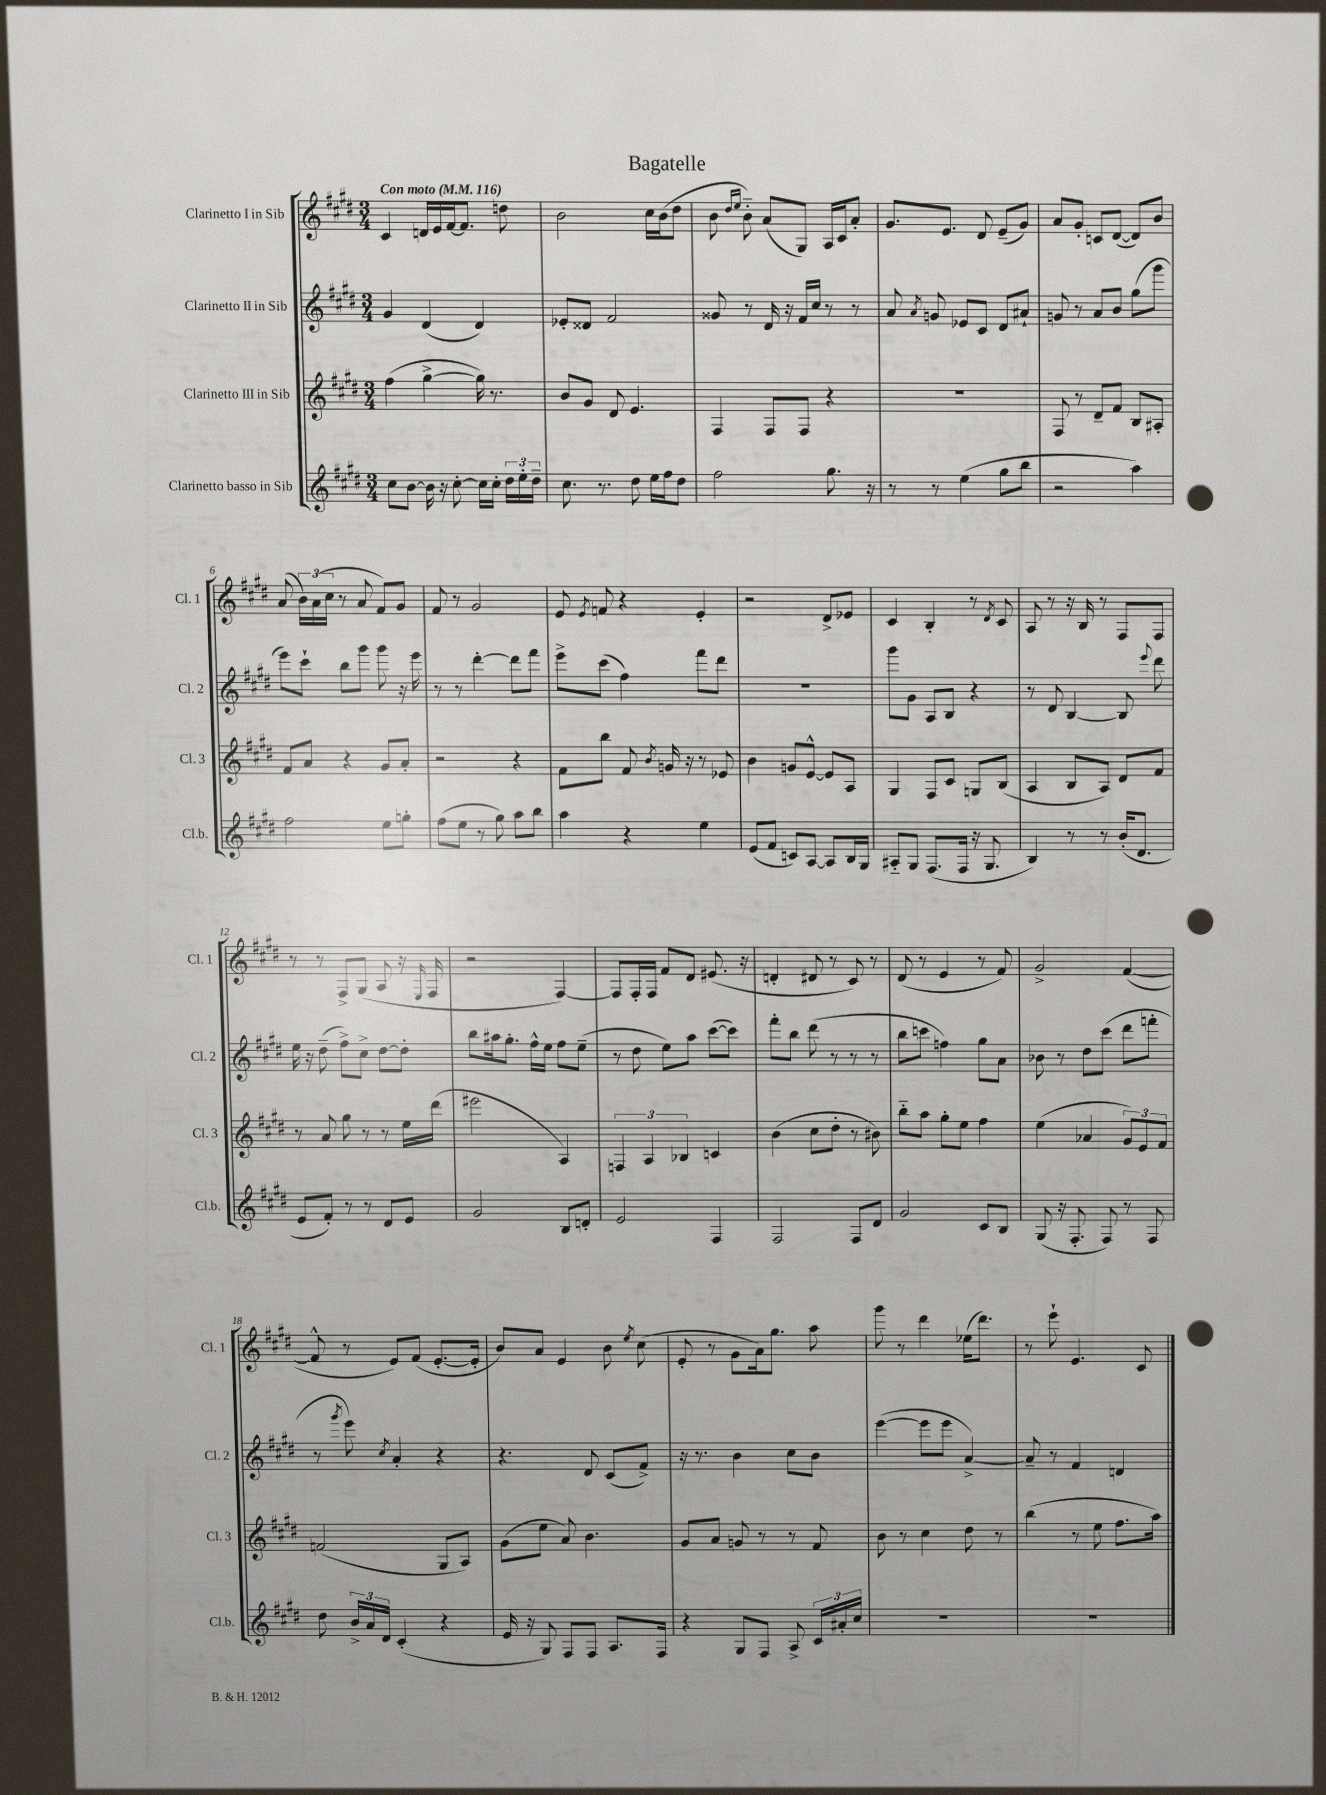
\header { title = "Bagatelle" }
<<
\new StaffGroup <<
\new Staff = "s0" \with { instrumentName = "Clarinetto I in Sib" shortInstrumentName = "Cl. 1" } {
    \clef treble \key e \major \numericTimeSignature \time 3/4 \tempo "Con moto" 4 = 116
    \autoBeamOff cis'4 d'16[ e'16 fis'16~ fis'8.] d''8 |
    b'2 cis''16[ b'16( dis''8] |
    b'8 \grace { dis''16[ e''16] } b'8-_) a'8[( gis8]) a16[ cis'16 a'8]-. |
    gis'8.[ e'8.] dis'8 e'8[--( gis'8]) |
    a'8[ gis'8]-. c'8[ dis'8]~( dis'8[) b'8] |
    a'8( \tuplet 3/2 { b'16[) a'16( cis''16] } r8 a'8 fis'8[) gis'8] |
    fis'8 r8 gis'2 |
    e'8 \acciaccatura { e'8 } f'8 r4 e'4-. |
    r2 dis'8[-> ees'8] |
    cis'4 b4-. r8 \acciaccatura { dis'8 } cis'8 |
    a8 r8 r16 b16 r8 fis8[ fis8] |
    r8 r8 fis8[-> gis8]( a8 r16 \grace { e16 } fis16 |
    r2 fis4~) |
    fis8[ fis16-. fis16] fis'8[ dis'8] eis'8.( r16 |
    d'4-. dis'8 r8 cis'8) r8 |
    dis'8( r8 e'4 r8 fis'8) |
    gis'2-> fis'4~( |
    fis'8-^ r8 e'8[) fis'8]( e'8.[~-. e'16]-. |
    b'8[) a'8] e'4 b'8 \acciaccatura { e''8 } cis''8( |
    e'8-. r8 gis'8[ a'16) gis''8.] a''8 |
    gis'''8 r8 dis'''4 ees''16[( dis'''8.]) |
    r8 e'''8-! e'4. cis'8 \bar "|." |
}
\new Staff = "s1" \with { instrumentName = "Clarinetto II in Sib" shortInstrumentName = "Cl. 2" } {
    \clef treble \key e \major \numericTimeSignature \time 3/4
    \autoBeamOff gis'4 dis'4( dis'4) |
    ees'8[-. disis'8] fis'2 |
    gisis'8 r8 dis'16 r16 fis'16[ cis''16] r8 r8 |
    a'8 \acciaccatura { a'8 } g'8 ees'8[ cis'8] dis'8[ ais'8]-! |
    g'8 r8 a'8[ b'8] gis''8[( gis'''8] |
    e'''8[) cis'''8]-! b''8[ gis'''8] gis'''8 r16 e'''16 |
    r8 r8 dis'''4~-. dis'''8[ fis'''8] |
    e'''8[-> cis'''8]( fis''4) fis'''8[ dis'''8] |
    R2. |
    gis'''8[ gis'8] a8[ b8] r4 |
    r8 dis'8 b4~ b8 \appoggiatura { e'''8 } dis'''8 |
    e''16 r16 dis''8--( fis''8[->) cis''8]-> dis''8[~ dis''8]-. |
    b''8[ ais''16 gis''8.]-. fis''16[-^ e''16] fis''8[ e''8]--( |
    r8 dis''8 e''8[) a''8] cis'''8[~( cis'''8]) |
    fis'''8[-. b''8] dis'''8( r8 r8 r8 |
    b''8[ c'''8] f''4) gis''8[ a'8] |
    bes'8 r8 dis''8[ cis'''8]( dis'''8[ f'''8]-. |
    r8 \acciaccatura { gis'''8 } e'''8) \acciaccatura { cis''8 } a'4-. r4 |
    r4. dis'8 cis'8[( fis'8]->) |
    r16 r8. b'4 cis''8[ b'8] |
    e'''4~( e'''8[ e'''8] a'4~->) |
    a'8-- r8 fis'4 d'4 \bar "|." |
}
\new Staff = "s2" \with { instrumentName = "Clarinetto III in Sib" shortInstrumentName = "Cl. 3" } {
    \clef treble \key e \major \numericTimeSignature \time 3/4
    \autoBeamOff fis''4( gis''4~-> gis''16) r8. |
    b'8[ gis'8] dis'8 e'4. |
    fis4 fis8[ fis8] r4 |
    R2. |
    fis8 r8 dis'8[-- fis'8] b8[ ais8]-. |
    fis'8[ a'8] r4 gis'8[ a'8]-. |
    r2 r4 |
    fis'8[ b''8] fis'8 \acciaccatura { b'8 } g'16 r16 r8 ees'8 |
    b'4 g'8[ e'8]~-^ e'8[ a8] |
    gis4 fis8[ cis'8] g8[ b8]( |
    a4 b8[ a8]) dis'8[ fis'8] |
    r8 a'8 gis''8 r8 r8 e''16[ dis'''16]( |
    eis'''2 a4) |
    \tuplet 3/2 { f4 a4 bes4 } c'4 |
    b'4( cis''8[ dis''8]-. r8 bis'8) |
    b''8[-_ a''8] gis''8[-. e''8] fis''4 |
    e''4( aes'4 \tuplet 3/2 { gis'8[) e'8 fis'8] } |
    f'2( gis8[ a8]) |
    gis'8[( e''8] a'8) b'4. |
    gis'8[ a'8] g'8 r8 r8 fis'8 |
    b'8 r8 cis''4 dis''8 r8 |
    b''4( r8 e''8 fis''8.[ a''16]) \bar "|." |
}
\new Staff = "s3" \with { instrumentName = "Clarinetto basso in Sib" shortInstrumentName = "Cl.b." } {
    \clef treble \key e \major \numericTimeSignature \time 3/4
    \autoBeamOff cis''8[ b'8]~ b'16 r16 cis''8~-. cis''16[ cis''16]-. \tuplet 3/2 { dis''16[ e''16-. dis''16]-- } |
    cis''8. r8. dis''8 e''16[ fis''16 dis''8] |
    fis''2 gis''8. r16 |
    r8 r8 e''4( gis''8[ b''8] |
    r2 a''4) |
    fis''2 e''8[ g''8]-. |
    fis''8[( e''8] r8 gis''8) a''8[ b''8] |
    a''4 r4 e''4 |
    e'8[( fis'8] c'8[) a8]~ a8[ b16 gis16] |
    ais8[-_ gis8] fis8.[( fis16] r16 gis8. |
    b4) r8 r8 b'16[-.( dis'8.] |
    e'8[ fis'8]-.) r8 r8 dis'8[ e'8] |
    gis'2 b8[ d'8]-. |
    e'2 fis4 |
    fis2 fis8[ dis'8] |
    gis'2 cis'8[ b8] |
    gis8( r16 fis8.-. fis8) r8 fis8 |
    dis''8 \tuplet 3/2 { b'16[-> a'16 dis'16] } cis'4-.( r4 |
    e'16 r16 gis8) fis8[ fis8] a8.[ fis16] |
    r4 gis8[ fis8] a8-> \tuplet 3/2 { cis'16[ ais'16-. cis''16] } |
    R2. |
    R2. \bar "|." |
}
>>
>>
